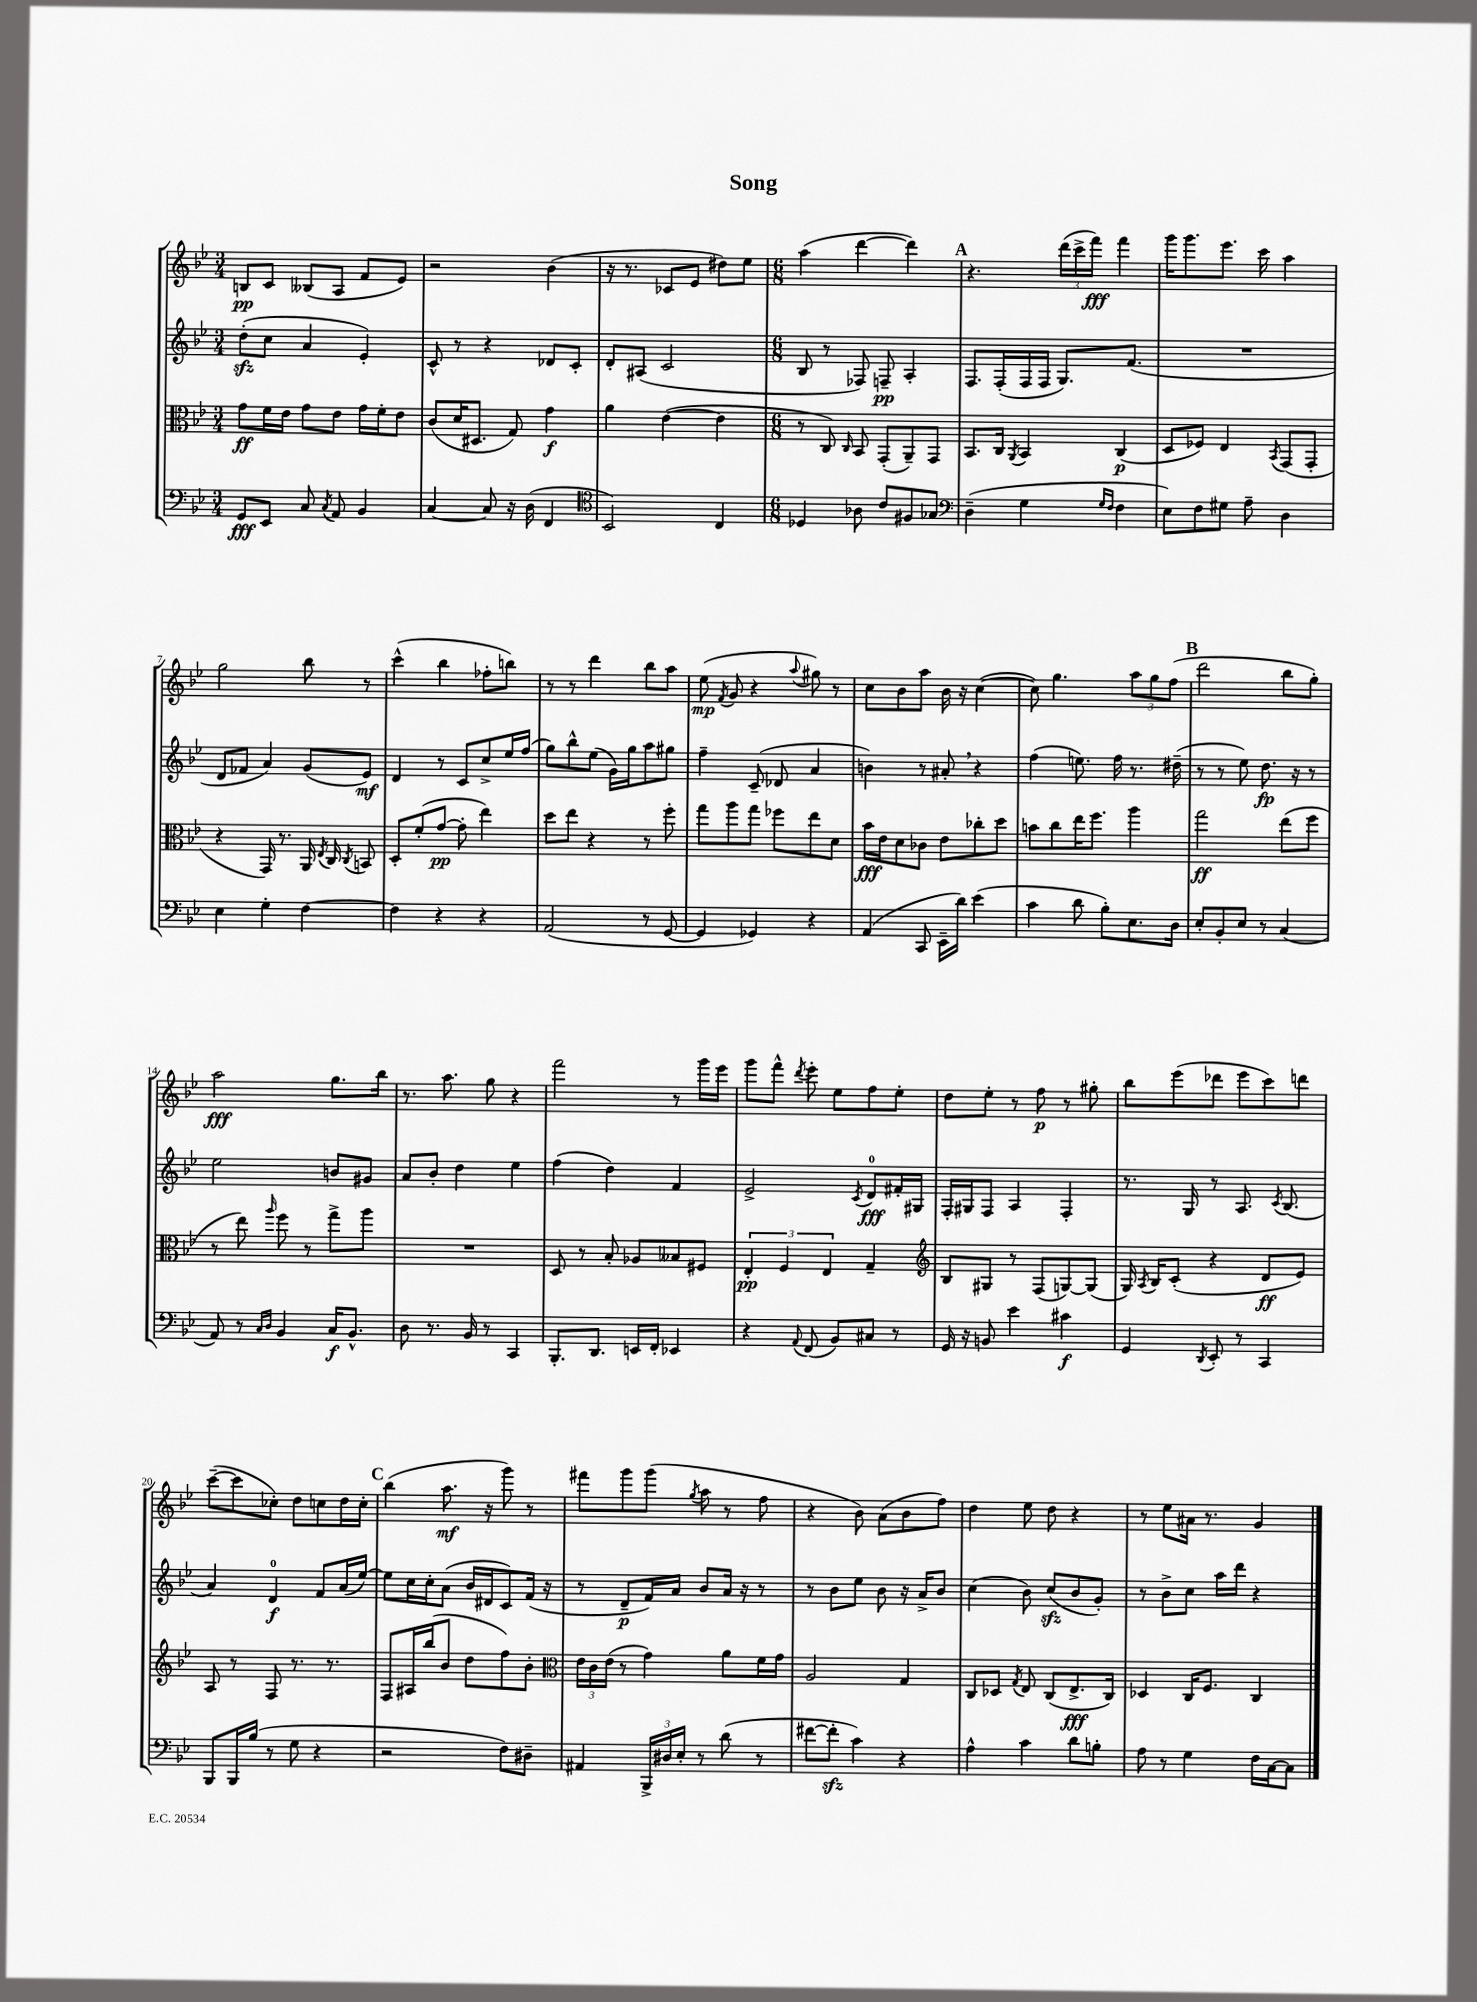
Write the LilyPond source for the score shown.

\header { title = "Song" }
<<
\new StaffGroup <<
\new Staff = "s0" {
    \clef treble \key bes \major \numericTimeSignature \time 3/4
    \autoBeamOff b8[\pp c'8] beses8[( a8] f'8[ ees'8]) |
    r2 bes'4( |
    r16 r8. ces'8[ ees'8] dis''8[) ees''8] |
    \numericTimeSignature \time 6/8 a''4( d'''4~ d'''4) |
    \mark \markup { \bold "A" } r4. \tuplet 3/2 { d'''16[( c'''16-> f'''16]\fff) } f'''4 |
    g'''16[ g'''8. ees'''8.] c'''16 a''4 |
    g''2 bes''8 r8 |
    c'''4-^( bes''4 fes''8[-. b''8]) |
    r8 r8 d'''4 bes''8[ a''8] |
    ees''8\mp( \acciaccatura { f'8 } g'8 r4 \appoggiatura { a''8 } gis''8) r8 |
    c''8[ bes'8 a''8] bes'16 r16 c''4~( |
    c''8) g''4. \tuplet 3/2 { a''8[ g''8 f''8]( } |
    \mark \markup { \bold "B" } d'''2 bes''8[ g''8]-.) |
    a''2\fff g''8.[ bes''16] |
    r8. a''8. g''8 r4 |
    f'''2 r8 g'''16[ ees'''16] |
    g'''8[ f'''8]-^ \acciaccatura { d'''8 } ees'''8-. ees''8[ f''8 ees''8]-. |
    d''8[ ees''8]-. r8 f''8\p r8 gis''8-. |
    bes''8[ ees'''8( des'''8] ees'''8[ c'''8) d'''8] |
    c'''8[~--( c'''8 ces''8]-.) d''8[ c''8 d''16 c''16]-. |
    \mark \markup { \bold "C" } bes''4( a''8.\mf r16 g'''8) r8 |
    fis'''8[ g'''8 g'''8]( \acciaccatura { g''8 } a''8 r8 f''8 |
    r4 bes'8) a'8[( bes'8 f''8]) |
    d''4 ees''8 d''8 r4 |
    r8 ees''8[ ais'16] r8. g'4 \bar "|." |
}
\new Staff = "s1" {
    \clef treble \key bes \major \numericTimeSignature \time 3/4
    \autoBeamOff d''8[-.\sfz( c''8] a'4 ees'4-.) |
    c'8-^ r8 r4 des'8[ c'8]-. |
    d'8[-. ais8]( c'2 |
    \numericTimeSignature \time 6/8 bes8 r8 fes8) f8--\pp a4-. |
    \mark \markup { \bold "A" } f8.[ f16-.( f16 f16] g8.[) f'8.]( |
    R2. |
    d'8[ fes'8] a'4) g'8[( ees'8]\mf) |
    d'4 r8 c'8[ c''8-> ees''16 f''16]( |
    g''8[) bes''8-^ ees''8]( g'16[) g''16 a''8 gis''8] |
    f''4-- c'8--( des'8 a'4 |
    b'4) r8 ais'8-. \breathe r4 |
    f''4( e''8.) f''16 r8. dis''16--( |
    \mark \markup { \bold "B" } r8 r8 ees''8) d''8.\fp r16 r8 |
    ees''2 b'8[ gis'8] |
    a'8[ bes'8]-. d''4 ees''4 |
    f''4( d''4) f'4 |
    ees'2-> \acciaccatura { c'8 } d'8[-0\fff fis'16-. gis16] |
    f16[-. gis16 f8] a4 f4-. |
    r8. g16 r8 a8. \acciaccatura { c'8 } bes8.( |
    a'4) d'4-0\f f'8[ a'16( ees''16]~) |
    \mark \markup { \bold "C" } ees''8[ c''16 c''16-. a'8]( bes'16[ dis'16 c'8) f'16]( r16 |
    r8 d'8[--\p f'16) a'16] bes'8[ a'16] r16 r8 |
    r8 bes'8[ ees''8] bes'8 r16 a'16[-> bes'8] |
    c''4( bes'8) c''8[\sfz( bes'8 g'8]-.) |
    r8 bes'8[-> c''8] a''16[ d'''16] r4 \bar "|." |
}
\new Staff = "s2" {
    \clef alto \key bes \major \numericTimeSignature \time 3/4
    \autoBeamOff g'8[\ff f'16 ees'16] g'8[ ees'8] g'16[ f'16-. ees'8] |
    c'8[( d'16 dis8.] g8) g'4\f |
    a'4 ees'4~( ees'4 |
    \numericTimeSignature \time 6/8 r8 c8) \grace { c16 } bes,8 g,8[-.( a,8--) g,8] |
    \mark \markup { \bold "A" } bes,8.[ c16] \acciaccatura { a,8 } bes,4 c4\p( |
    d8[ fes8]) ees4 \acciaccatura { bes,8 } g,8[( g,8]-. |
    r4 g,16) r8. a,16 \acciaccatura { ees8 } c16 \acciaccatura { c8 } b,8 |
    d8[-. f'8-.( g'8]~\pp g'8-. ees''4) |
    d''8[ ees''8] r4 r8 f''8-. |
    g''8[ a''8 g''8] fes''8[ ees''8 d'8] |
    bes'16[\fff ees'16 d'8 ces'8] ees'8[ ces''8-. d''8] |
    b'8[ c''8 ees''16 f''8.] a''4 |
    \mark \markup { \bold "B" } g''2\ff ees''8[( f''8] |
    r8 ees''8) \grace { a''16 } f''8 r8 g''8[-> a''8] |
    R2. |
    d8 r8 bes8-. aes8[ beses8 fis8] |
    \tuplet 3/2 { ees4-.\pp f4 ees4 } g4-- |
    \clef treble bes8[ gis8] r8 f8[( g8~) g8]( |
    g16) \acciaccatura { a8 } bes16[ c'8]-.( r4 d'8[\ff ees'8]) |
    a8 r8 f8 r8. r8. |
    \mark \markup { \bold "C" } f8[ ais16 bes''16( bes'8] d''8[ f''8) bes'8]-. |
    \clef alto \tuplet 3/2 { ees'16[ c'16 ees'16]( } r8 g'4) a'8[ f'16 g'16] |
    a2 g4 |
    c8[ des8] \acciaccatura { g8 } ees8 c8[( ees8.->\fff c16]) |
    des4 c16[ f8.] c4 \bar "|." |
}
\new Staff = "s3" {
    \clef bass \key bes \major \numericTimeSignature \time 3/4
    \autoBeamOff g,8[\fff ees,8] c8 \acciaccatura { c8 } a,8 bes,4 |
    c4~ c8 r16 d16( f,4 |
    \clef tenor bes,2) c4 |
    \numericTimeSignature \time 6/8 des4 aes8 c'8[ fis8 ges8] |
    \mark \markup { \bold "A" } \clef bass d4--( g4 \grace { g16[ f16] } f4 |
    ees8[) f8 gis8] a8-- d4 |
    ees4 g4-. f4~ |
    f4 r4 r4 |
    a,2( r8 g,8~ |
    g,4 ges,4) r4 |
    a,4( c,8 ees,16[-- d'16]) ees'4( |
    c'4 d'8 bes8[-.) ees8. d16] |
    \mark \markup { \bold "B" } ees8[-. bes,8-. ees8] r8 c4( |
    a,8) r8 \grace { c16[ d16] } bes,4 c16[\f bes,8.]-^ |
    d8 r8. bes,16 r8 c,4 |
    bes,,8.[-. d,8.] e,16[ f,16]-. ees,4 |
    r4 \appoggiatura { a,8 } f,8( bes,8[) cis8] r8 |
    g,16 r16 b,8 ees'4 cis'4\f |
    g,4 \acciaccatura { d,8 } ees,8-. r8 c,4 |
    bes,,8[ bes,,16 bes16]( r8 g8 r4 |
    \mark \markup { \bold "C" } r2 f8[) dis8]-- |
    ais,4 \tuplet 3/2 { bes,,16[-> dis16 ees16]-. } r8 d'8( r8 |
    fis'8[~ fis'8]-.\sfz c'4) r4 |
    a4-^ c'4 d'8[ b8]-. |
    a8 r8 g4 f16[ c16~ c8] \bar "|." |
}
>>
>>
